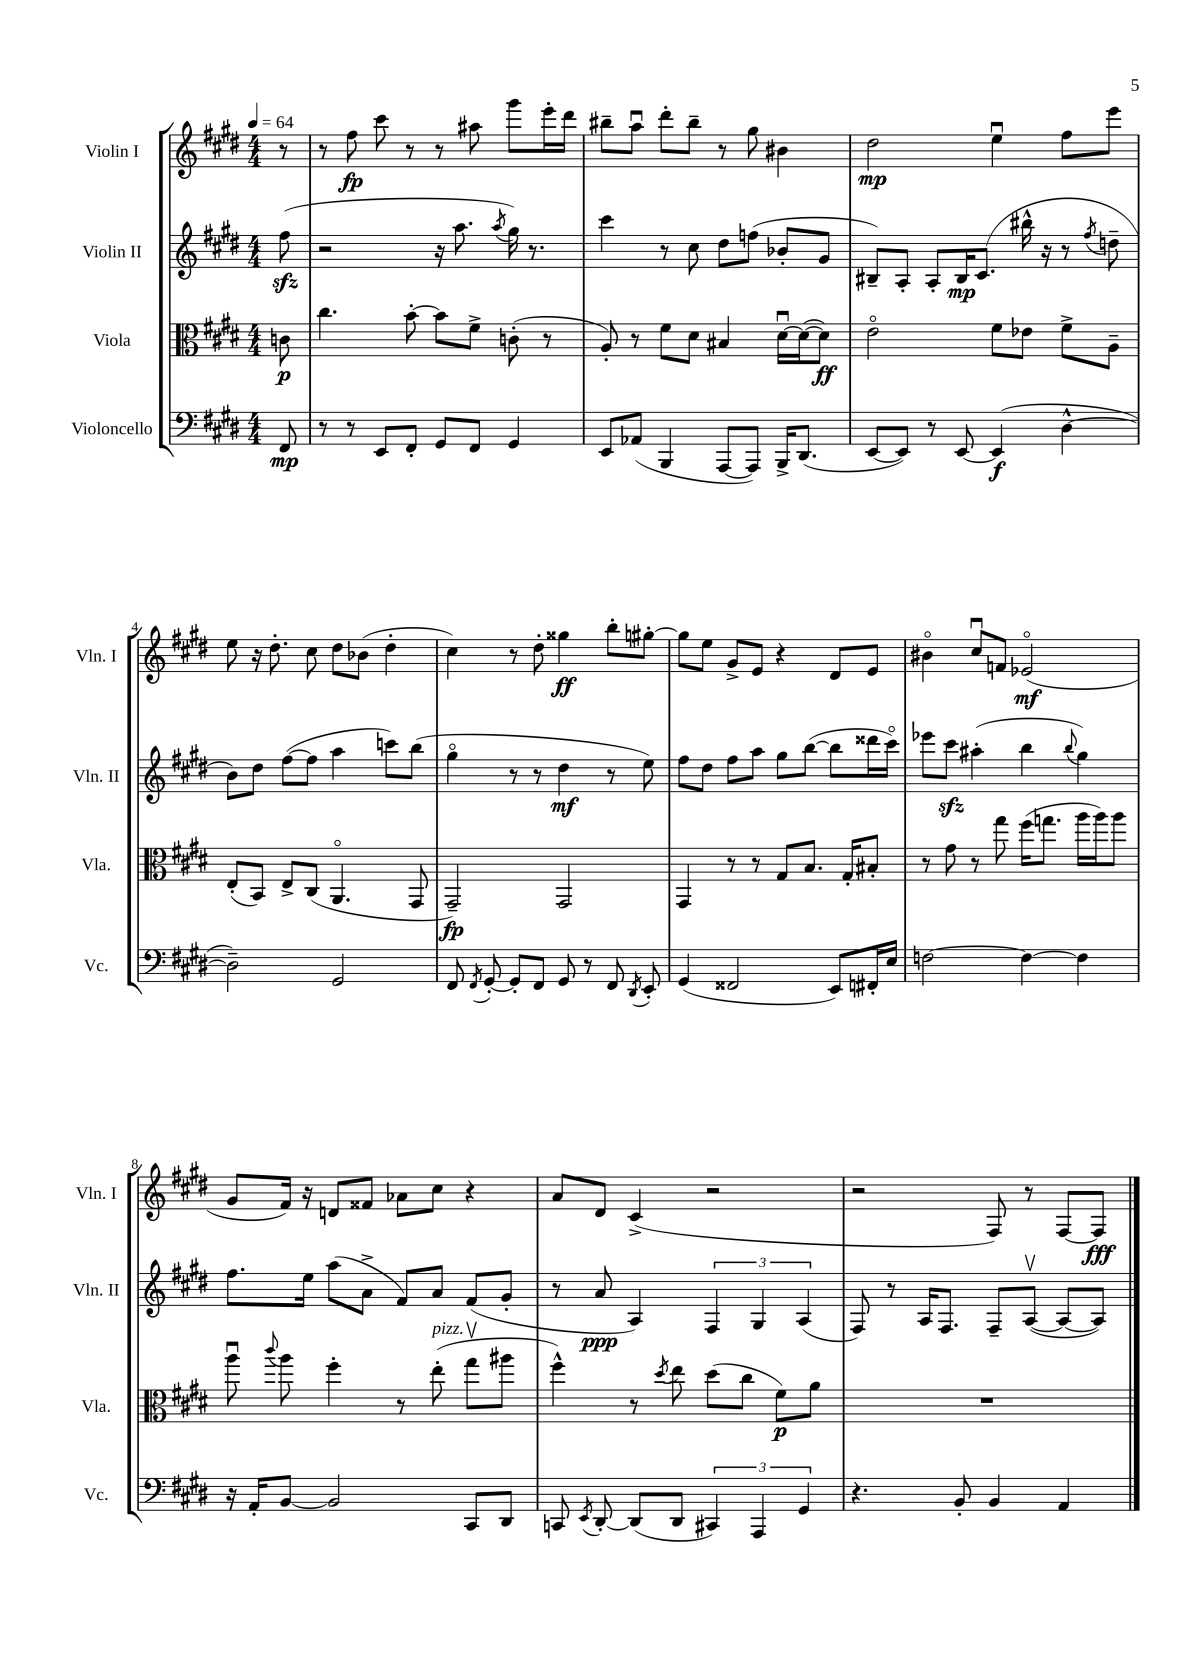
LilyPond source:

<<
\new StaffGroup <<
\new Staff = "s0" \with { instrumentName = "Violin I" shortInstrumentName = "Vln. I" } {
    \clef treble \key e \major \numericTimeSignature \time 4/4 \partial 8 \tempo 4 = 64
    \autoBeamOff r8 |
    r8 fis''8\fp cis'''8 r8 r8 ais''8 gis'''8[ e'''16-. dis'''16] |
    bis''8[-- a''8]\downbow dis'''8[-. bis''8]-- r8 gis''8 bis'4 |
    dis''2\mp e''4\downbow fis''8[ e'''8] |
    e''8 r16 dis''8.-. cis''8 dis''8[ bes'8]( dis''4-. |
    cis''4) r8 dis''8-. gisis''4\ff b''8[-. gis''8]~-. |
    gis''8[ e''8] gis'8[-> e'8] r4 dis'8[ e'8] |
    bis'4\flageolet cis''8[\downbow f'8] ees'2\flageolet\mf( |
    gis'8[ fis'16]) r16 d'8[ fisis'8] aes'8[ cis''8] r4 |
    a'8[ dis'8] cis'4->( r2 |
    r2 fis8) r8 fis8[~ fis8]\fff \bar "|." |
}
\new Staff = "s1" \with { instrumentName = "Violin II" shortInstrumentName = "Vln. II" } {
    \clef treble \key e \major \numericTimeSignature \time 4/4 \partial 8
    \autoBeamOff fis''8\sfz( |
    r2 r16 a''8. \acciaccatura { a''8 } gis''16) r8. |
    cis'''4 r8 cis''8 dis''8[ f''8]( bes'8[-. gis'8] |
    bis8[--) a8]-. a8[-. bis16\mp cis'8.]( bis''16-^ r16 r8 \acciaccatura { fis''8 } d''8-- |
    b'8[) dis''8] fis''8[~( fis''8] a''4 c'''8[) b''8]( |
    gis''4\flageolet r8 r8 dis''4\mf r8 e''8) |
    fis''8[ dis''8] fis''8[ a''8] gis''8[ b''8]~( b''8[ disis'''16 cis'''16]\flageolet) |
    ees'''8[ cis'''8]\sfz ais''4-.( b''4 \appoggiatura { b''8 } gis''4) |
    fis''8.[ e''16] a''8[( a'8]-> fis'8[) a'8] fis'8[( gis'8]-. |
    r8 a'8\ppp a4) \tuplet 3/2 { fis4 gis4 a4( } |
    fis8) r8 a16[ fis8.] fis8[-- a8]~\upbow( a8[~ a8]) \bar "|." |
}
\new Staff = "s2" \with { instrumentName = "Viola" shortInstrumentName = "Vla." } {
    \clef alto \key e \major \numericTimeSignature \time 4/4 \partial 8
    \autoBeamOff c'8\p |
    cis''4. b'8~-. b'8[ fis'8]-> c'8-.( r8 |
    a8-.) r8 fis'8[ dis'8] bis4 dis'16[~\downbow dis'16~( dis'8]\ff) |
    e'2\flageolet fis'8[ ees'8] fis'8[-> a8]-- |
    e8[-.( b,8]) e8[-> cis8]( a,4.\flageolet gis,8 |
    gis,2--\fp) gis,2 |
    gis,4 r8 r8 gis8[ b8.] gis16[-. bis8]-. |
    r8 gis'8 r8 gis''8 fis''16[( g''8.] a''16[ a''16) a''8] |
    a''8\downbow \appoggiatura { cis'''8 } a''8 fis''4-. r8 e''8-.^\markup { \italic "pizz." }( gis''8[\upbow ais''8] |
    fis''4-^) r8 \acciaccatura { dis''8 } e''8 dis''8[( cis''8] fis'8[\p) a'8] |
    R1 \bar "|." |
}
\new Staff = "s3" \with { instrumentName = "Violoncello" shortInstrumentName = "Vc." } {
    \clef bass \key e \major \numericTimeSignature \time 4/4 \partial 8
    \autoBeamOff fis,8\mp |
    r8 r8 e,8[ fis,8]-. gis,8[ fis,8] gis,4 |
    e,8[ aes,8]( b,,4 a,,8[~ a,,8]) b,,16[-> dis,8.]( |
    e,8[~ e,8]) r8 e,8~ e,4\f( dis4~-^ |
    dis2--) gis,2 |
    fis,8 \acciaccatura { fis,8 } gis,8~-. gis,8[-. fis,8] gis,8 r8 fis,8 \acciaccatura { dis,8 } e,8-. |
    gis,4( fisis,2 e,8[) fis,16-. e16] |
    f2~ f4~ f4 |
    r16 a,16[-. b,8]~ b,2 cis,8[ dis,8] |
    c,8 \acciaccatura { e,8 } dis,8~-. dis,8[( dis,8] \tuplet 3/2 { cis,4) a,,4 gis,4 } |
    r4. b,8-. b,4 a,4 \bar "|." |
}
>>
>>
